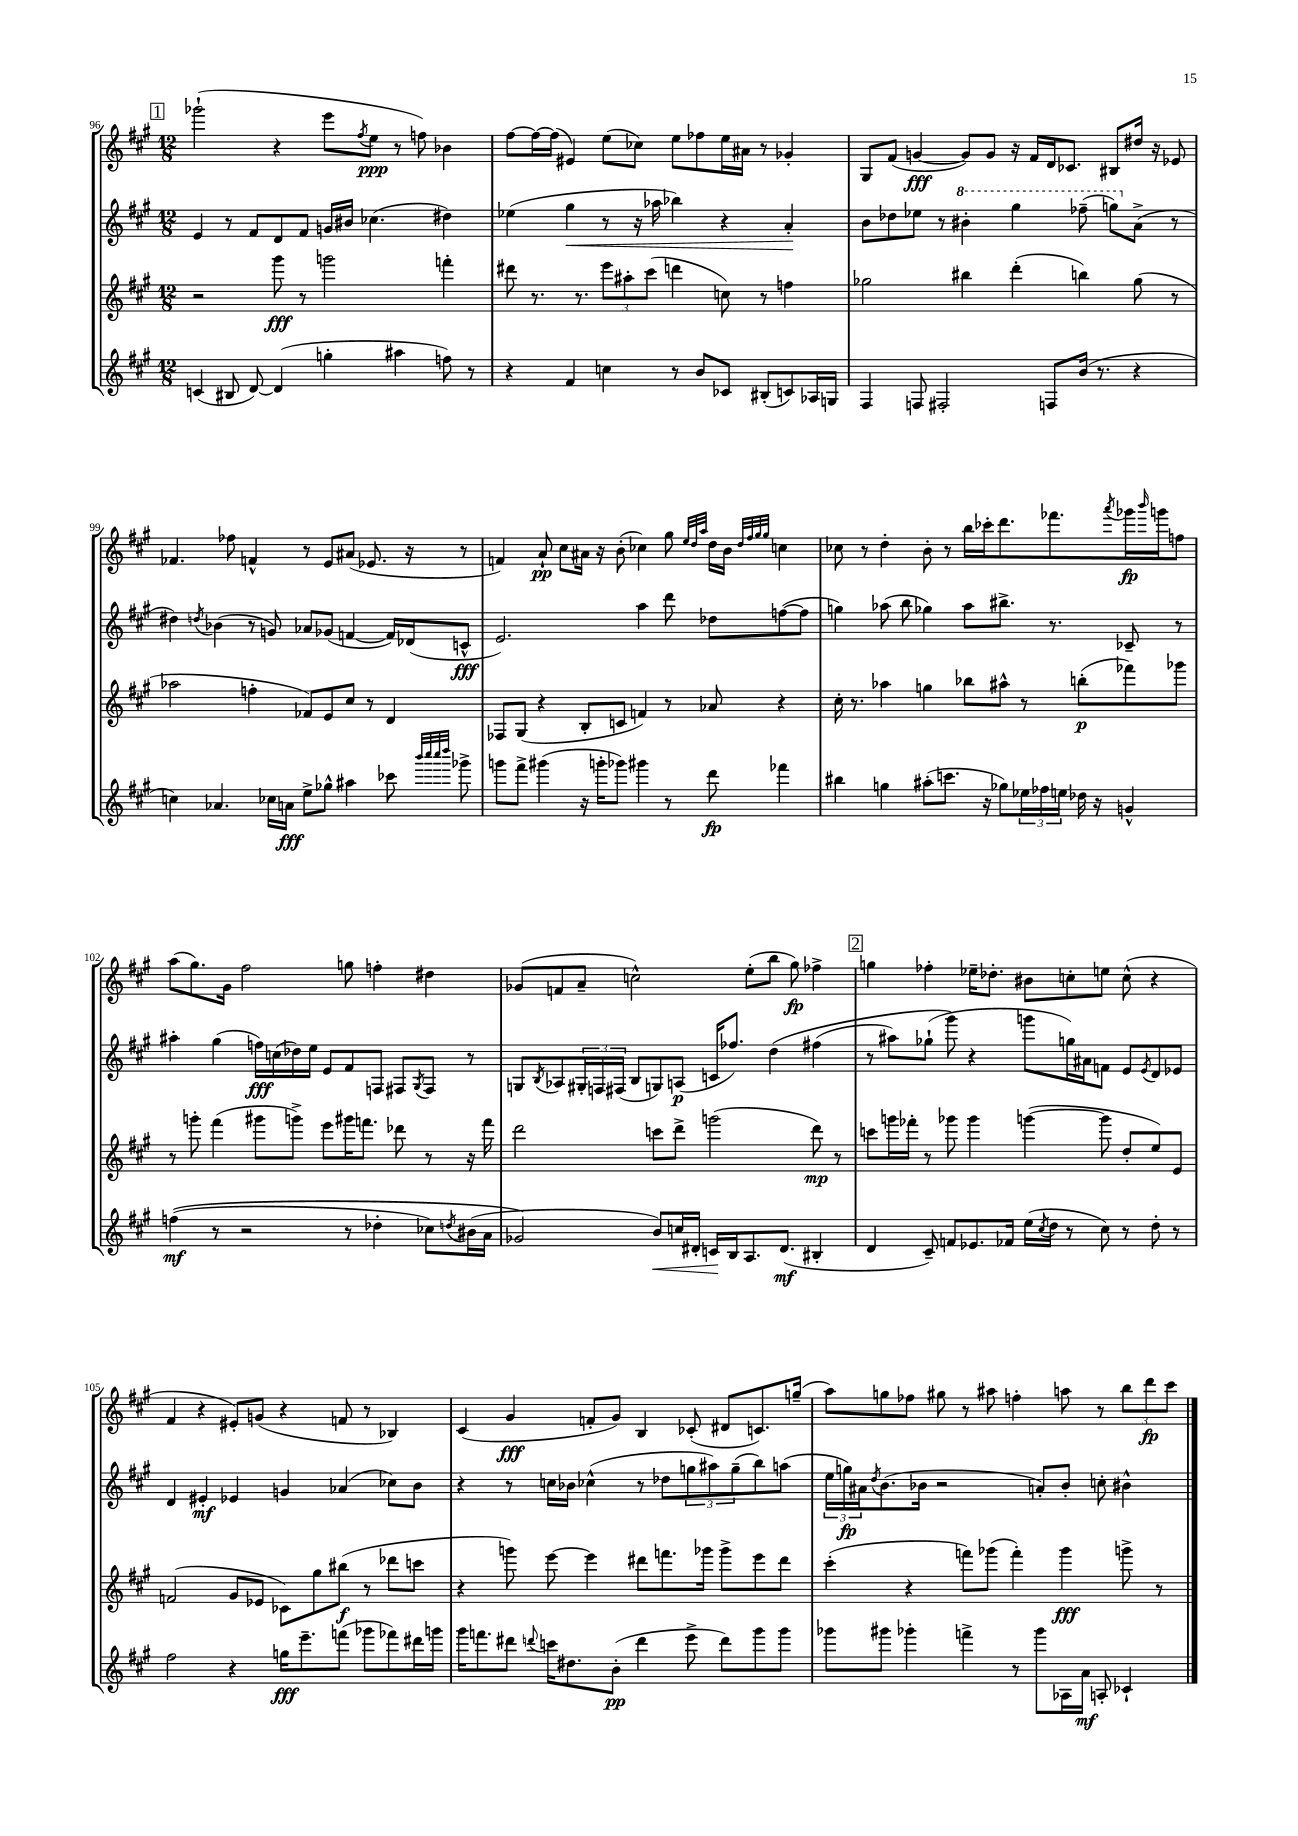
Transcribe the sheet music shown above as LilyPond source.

<<
\new StaffGroup <<
\new Staff = "s0" {
    \clef treble \key a \major \numericTimeSignature \time 12/8
    \mark \markup { \box "1" } ges'''2-!( r4 e'''8 \acciaccatura { fis''8 } e''8\ppp r8 f''8) bes'4 |
    fis''8~ fis''16~ fis''16( eis'4) e''8( ces''8) e''8 fes''8 e''16 ais'16 r8 ges'4-. |
    gis8 fis'8( g'4~\fff g'8) g'8 r16 fis'16 d'16 ces'8. bis8 dis''16 r16 ees'8 |
    fes'4. fes''8 f'4-^ r8 e'8 ais'8( ees'8. r16 r8 |
    f'4) a'8-!\pp cis''8 ais'16 r16 b'8-.( ces''4) gis''8 \grace { e''32 d''32 a''32 } d''16 b'16 \grace { d''32 fis''32 gis''32 gis''32 } c''4 |
    ces''8 r8 d''4-. b'8-. r8 b''16 ces'''16-. d'''8. fes'''8. \acciaccatura { a'''8 } ges'''16\fp \grace { b'''16 } g'''16 f''8 |
    a''8( gis''8.) gis'16 fis''2 g''8 f''4-. dis''4 |
    ges'8( f'8 a'8-- c''2-^) e''8-.( b''8 gis''8\fp) fes''4-> |
    \mark \markup { \box "2" } g''4 fes''4-. ees''16-- des''8.-. bis'8 c''8-. e''8 c''8-^( r4 |
    fis'4 r4 eis'8-.) g'8( r4 f'8 r8 bes4) |
    cis'4( gis'4\fff f'8-. gis'8) b4 ces'8-.( dis'8 c'8.) g''16--( |
    a''8) g''8 fes''8 gis''8 r8 ais''8 f''4-. a''8 r8 \tuplet 3/2 { b''8 d'''8\fp cis'''8 } \bar "|." |
}
\new Staff = "s1" {
    \clef treble \key a \major \numericTimeSignature \time 12/8
    \mark \markup { \box "1" } e'4 r8 fis'8 d'8 fis'8 g'16 bis'16 ces''4.( dis''4) |
    ees''4( gis''4\< r8 r16 aes''16 bes''4) r4 a'4-.\! |
    b'8 des''8 ees''8 r8 \ottava #1 bis''4-. gis'''4 fes'''8--( g'''8) \ottava #0 a'8->( r8 |
    dis''4) \acciaccatura { d''8 } bes'4( r8 g'8) aes'8 ges'8( f'4~ f'16) des'16( c'8-^\fff |
    e'2.) a''4 d'''8 des''8 f''8~( f''8 |
    g''4) aes''8( b''8 ges''4) aes''8 bis''8.-> r8. ces'8-- r8 |
    ais''4-. gis''4( f''16\fff) c''16( des''16) e''16 e'8 fis'8 f8 fis8 \acciaccatura { gis8 } fis8 r8 |
    g8 \acciaccatura { b8 } aes8 \tuplet 3/2 { gis16-. f16 fis16( } b8 g8) a8\p( c'16 fes''8.) d''4\( fis''4( |
    \mark \markup { \box "2" } r8 ais''8) ges''8-!( gis'''8\) r4 g'''8 g''16) ais'16 f'8 e'8 \acciaccatura { e'8 } d'8 ees'8 |
    d'4 eis'4-.\mf ees'4 g'4 aes'4( ces''8) b'8 |
    r4 r8 c''16 bes'16 ces''4-^( r8 des''8 \tuplet 3/2 { g''8 ais''8) g''8--( } b''8) a''8( |
    \tuplet 3/2 { e''16 g''16\fp) ais'16 } \acciaccatura { d''8 } b'8.( bes'16 r2 a'8-.) bes'8-. c''8-. bis'4-^ \bar "|." |
}
\new Staff = "s2" {
    \clef treble \key a \major \numericTimeSignature \time 12/8
    \mark \markup { \box "1" } r2 gis'''8\fff r8 g'''2 f'''4-. |
    dis'''8 r8. r8. \tuplet 3/2 { e'''8 ais''8-. cis'''8( } d'''4 c''8) r8 f''4 |
    ges''2 bis''4 d'''4-.( b''4) ges''8( r8 |
    aes''2 f''4-. fes'8) e'8 cis''8 r8 d'4 |
    fes8 gis8( r4 b8-. c'8 f'4) r8 aes'8 r4 |
    cis''16-. r8. aes''4 g''4 bes''8 ais''8-^ r8 b''8-.\p( fes'''8) ges'''8 |
    r8 g'''8-. fis'''4( gis'''8 g'''8->) e'''8 gis'''16 f'''8. des'''8 r8 r16 f'''16 |
    d'''2 c'''8 d'''8-> g'''2( d'''8\mp) r8 |
    \mark \markup { \box "2" } c'''8 g'''16 fes'''16-. r8 ges'''8 ges'''4 g'''4~( g'''8 d''8-. e''8) e'8 |
    f'2( gis'8 ees'8 ces'8) gis''8 bis''8\f( r8 des'''8 c'''8 |
    r4 g'''8) e'''8~ e'''4 dis'''8 f'''8. ges'''16 ges'''8-> e'''8 dis'''8 |
    cis'''4-.( r4 f'''8) ges'''8( f'''4-.) ges'''4\fff g'''8-> r8 \bar "|." |
}
\new Staff = "s3" {
    \clef treble \key a \major \numericTimeSignature \time 12/8
    \mark \markup { \box "1" } c'4( bis8 d'8~) d'4( g''4-. ais''4 f''8) r8 |
    r4 fis'4 c''4 r8 b'8 ces'8 bis8-.( c'8) aes16 g16 |
    fis4 f8 fis2-. f8 b'16( r8. r4 |
    c''4) aes'4. ces''16 a'16\fff e''8-> ges''8-^ ais''4 ces'''8 \grace { b'''32 cis''''32 cis''''32 d''''32 } ges'''8-> |
    g'''8 fis'''8-> gis'''4( r16 g'''16-. ges'''8) gis'''4 r8 d'''8\fp fes'''4 |
    bis''4 g''4 ais''8-.( c'''8. r16 ges''8) \tuplet 3/2 { ees''16 fes''16 e''16 } des''16 r16 g'4-^ |
    f''4\mf(\( r8 r2 r8 des''4-. ces''8) \acciaccatura { d''8 } bis'16( a'16 |
    ges'2\) b'8\<) c''16 dis'16-. c'16\! b16 a8. dis'8.\mf( bis4-. |
    \mark \markup { \box "2" } d'4 cis'8--) f'8 ees'8. fes'16 e''16( \acciaccatura { cis''8 } d''16 r8 cis''8) r8 d''8-. r8 |
    fis''2 r4 g''16\fff e'''8.-- f'''8( ges'''8 fes'''8) dis'''16 g'''16 |
    gis'''16 f'''8. dis'''8 \appoggiatura { d'''8 } c'''16 dis''8. b'8-.\pp( d'''4 e'''8-> d'''8) gis'''8 gis'''8 |
    ges'''8 gis'''8 ges'''4-. f'''4-> r8 ges'''8 aes16 a'16\mf a8-. ces'4-! \bar "|." |
}
>>
>>
\layout { \context { \Score currentBarNumber = #96 } }
